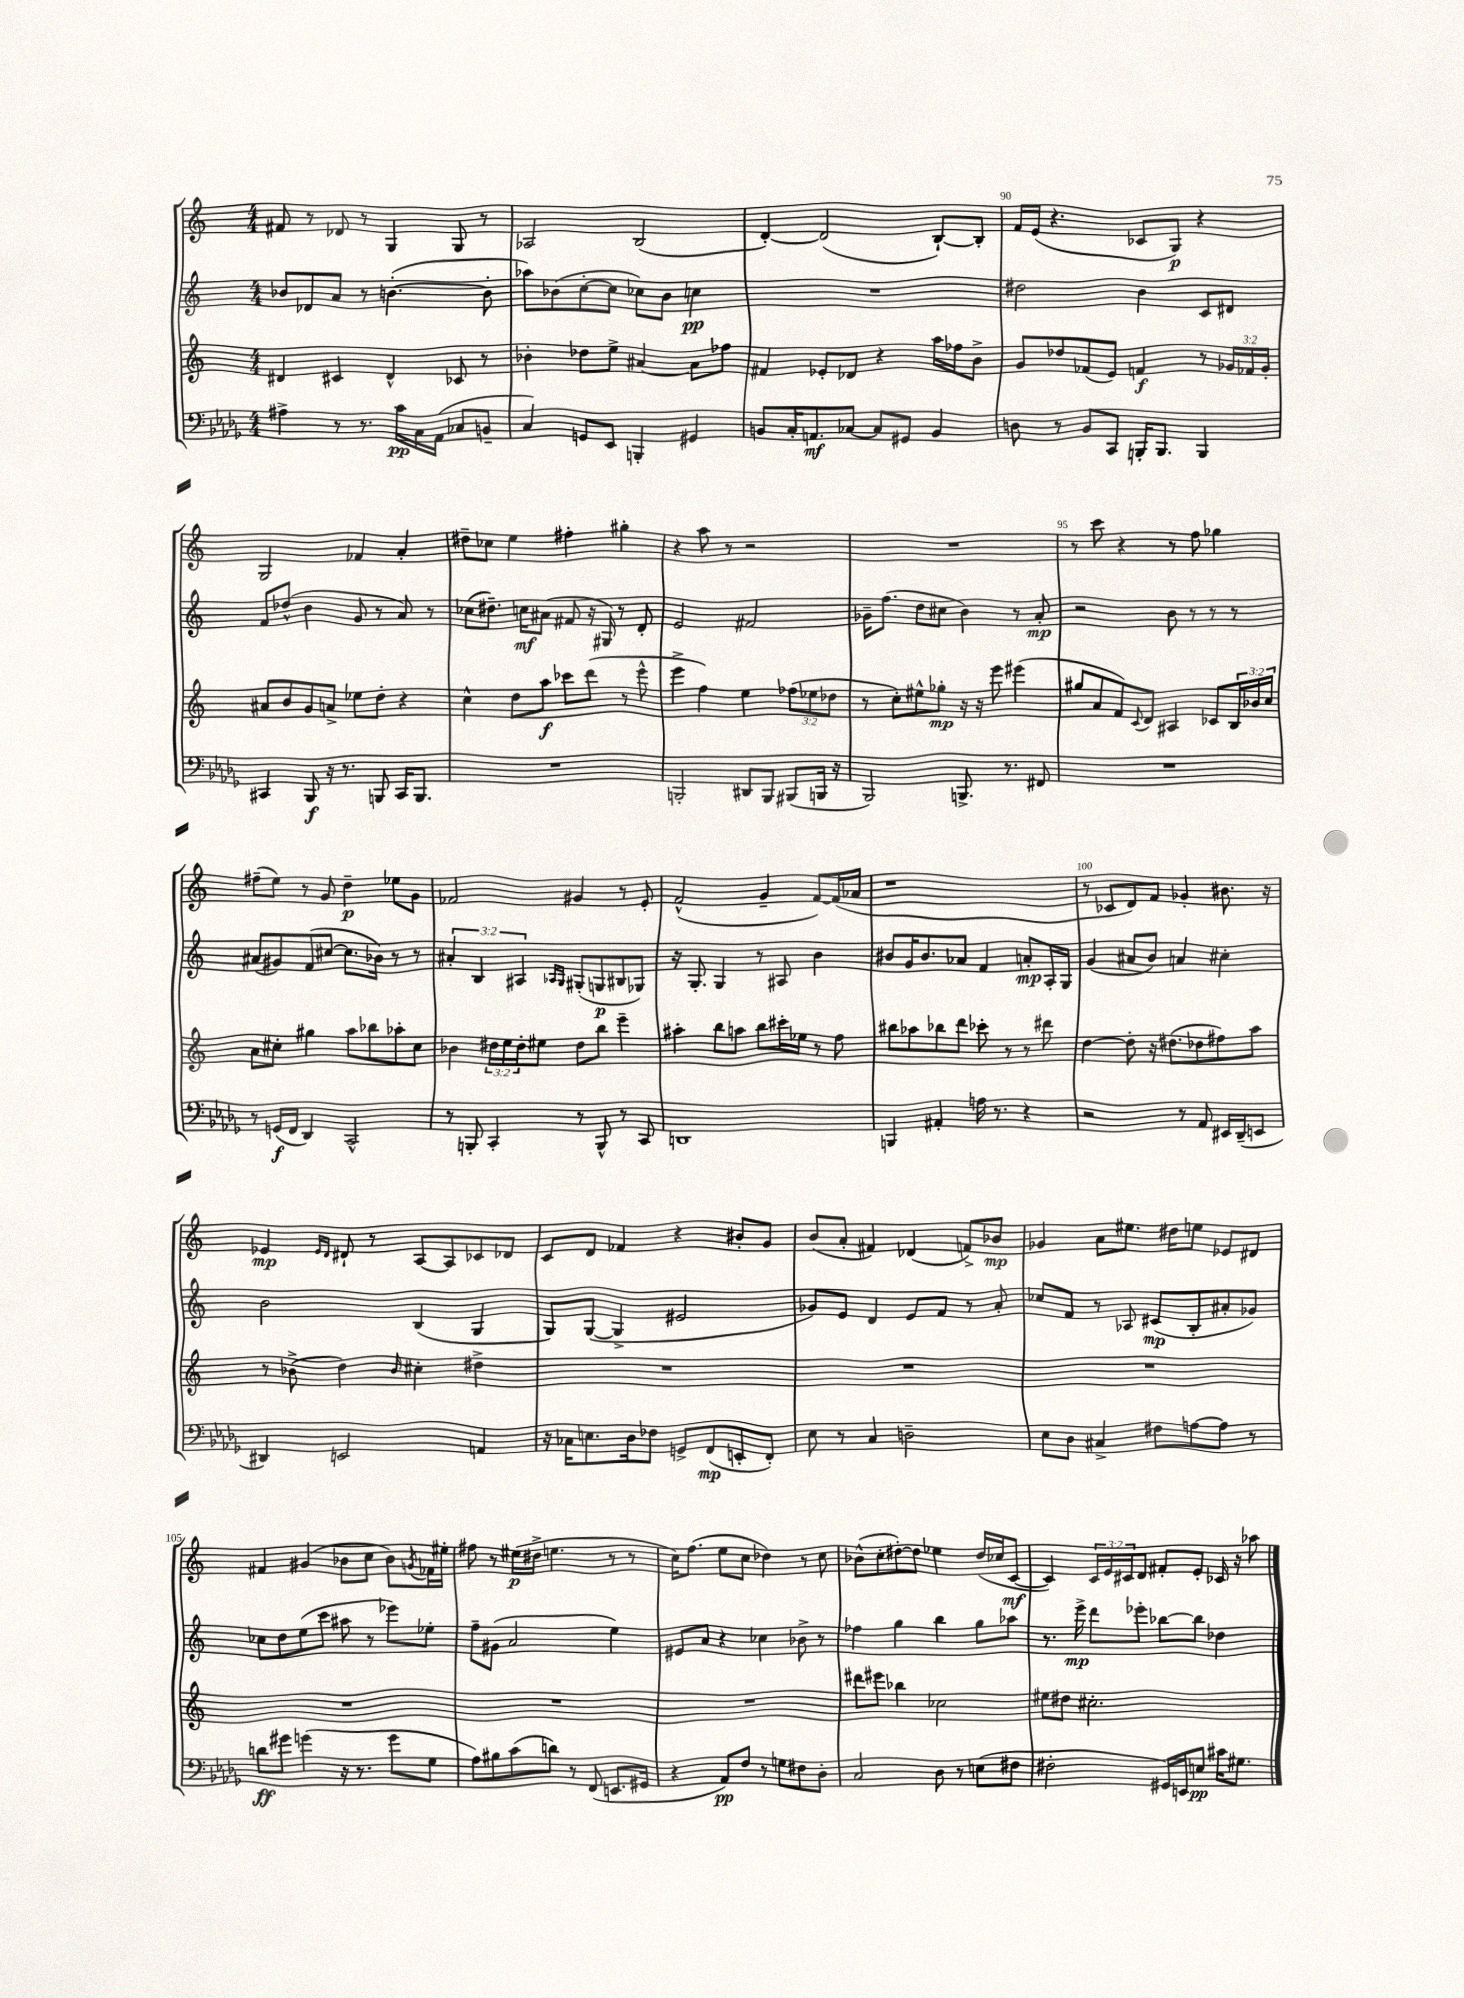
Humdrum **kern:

**kern	**dynam	**kern	**dynam	**kern	**dynam	**kern	**dynam
*part4	*part4	*part3	*part3	*part2	*part2	*part1	*part1
*staff4	*staff4	*staff3	*staff3	*staff2	*staff2	*staff1	*staff1
*clefF4	*	*clefG2	*	*clefG2	*	*clefG2	*
*k[b-e-a-d-g-]	*	*k[]	*	*k[]	*	*k[]	*
*M4/4	*	*M4/4	*	*M4/4	*	*M4/4	*
=87	=87	=87	=87	=87	=87	=87	=87
4A#X^\	.	4d#X/	.	8b-X/L	.	8f#X/	.
.	.	.	.	8d-X/	.	8r	.
8r	.	4c#X/	.	8a/J	.	8d-X/	.
8.r	.	.	.	8r	.	8r	.
.	.	4d#^^/	.	([4.bn'\	.	4G/	.
16c\LL	pp	.	.	.	.	.	.
16C\	.	.	.	.	.	.	.
(16AA-\JJ	.	.	.	.	.	.	.
8C-X/L	.	8c-X/	.	.	.	8G/	.
8BBn~/J	.	8r	.	8b'\]	.	8r	.
=88	=88	=88	=88	=88	=88	=88	=88
4C/)	.	4b-X'\	.	8aa-X\L)	.	2A-X/	.
.	.	.	.	(8b-X\	.	.	.
8GGn/L	.	8dd-X\L	.	[8cc'\	.	.	.
8EE-/J	.	8ee^\J	.	8cc\J]	.	.	.
4BBBn'/	.	[4a#X/	.	8cc-X\L)	.	(2B/	.
.	.	.	.	8b-\J	.	.	.
4GG#X/	.	8a#\L]	.	4ccn\	pp	.	.
.	.	8ff-X\J	.	.	.	.	.
=89	=89	=89	=89	=89	=89	=89	=89
8BBn/L	.	4f#X/	.	1r	.	[4d'/)	.
16C'/K	.	.	.	.	.	.	.
8.AAn/	mf	.	.	.	.	.	.
.	.	8e-X'/L	.	.	.	(2d/]	.
[8C-X/J	.	8d-X/J	.	.	.	.	.
8C-/L]	.	4r	.	.	.	.	.
8GG#X/J	.	.	.	.	.	.	.
4BB/	.	16aa\LL	.	.	.	[8B`/L)	.
.	.	16ff-X\J	.	.	.	.	.
.	.	8b^\J	.	.	.	8B'/J]	.
=90	=90	=90	=90	=90	=90	=90	=90
8Dn\	.	8g/L	.	2dd#X\	.	16f/LL	.
.	.	.	.	.	.	(16e/JJ	.
8r	.	8dd-X/	.	.	.	4.r	.
8BB-/L	.	(8f-X/	.	.	.	.	.
8CC/J	.	8e/J)	.	.	.	.	.
16BBBn'/KL	.	4fn/	f	4b\	.	8c-X/L	.
8.BBB/J	.	.	.	.	.	.	.
.	.	.	.	.	.	8G/J)	p
4BBB/	.	8r	.	8c/L	.	4r	.
.	.	24g-X/LL	.	8d#X/J	.	.	.
.	.	24f-X/	.	.	.	.	.
.	.	24g-'/JJ	.	.	.	.	.
!!LO:LB:g=z
=91	=91	=91	=91	=91	=91	=91	=91
4CC#X/	.	8a#X/L	.	8f/L	.	2G/	.
.	.	8b/	.	(8dd-X^^/J	.	.	.
8BBB-/	f	8g/	.	4b\	.	.	.
16r	.	8an^/J	.	.	.	.	.
8.r	.	.	.	.	.	.	.
.	.	8ee-X\L	.	8g/	.	4f-X/	.
8BBBn/	.	8dd'\J	.	8r	.	.	.
16CC#/KL	.	4r	.	8a/)	.	4a'/	.
8.BBB/J	.	.	.	.	.	.	.
.	.	.	.	8r	.	.	.
=92	=92	=92	=92	=92	=92	=92	=92
1r	.	4cc^^\	.	(8cc-X\L	.	8dd#X~\L	.
.	.	.	.	8.dd#X~\J)	.	8cc-X\J	.
.	.	8dd\L	.	.	.	4ee\	.
.	.	.	.	16ccn\KL	mf	.	.
.	.	8aa\J	f	(8a#X\J	.	.	.
.	.	8ccc-X\L	.	8f#X/	.	4ff#X'\	.
.	.	(8ddd\J	.	16r	.	.	.
.	.	.	.	16G#X/)	.	.	.
.	.	8r	.	8r	.	4gg#X'\	.
.	.	8eee^^\	.	8d'/	.	.	.
=93	=93	=93	=93	=93	=93	=93	=93
2BBBn'/	.	4eee^\	.	2e/	.	4r	.
.	.	4ff\)	.	.	.	8aa\	.
.	.	.	.	.	.	8r	.
8DD#X/L	.	4ee\	.	2f#X/	.	2r	.
8BBB/J	.	.	.	.	.	.	.
(8BBB#X/L	.	(12ff-X\L	.	.	.	.	.
.	.	12ee-X\	.	.	.	.	.
16BBBn/Jk	.	.	.	.	.	.	.
.	.	12dd-X\J	.	.	.	.	.
16r	.	.	.	.	.	.	.
=94	=94	=94	=94	=94	=94	=94	=94
2BBB-/)	.	8r	.	16g-X~\KL	.	1r	.
.	.	.	.	(8.ff\J	.	.	.
.	.	8cc'\L)	.	.	.	.	.
.	.	8ee#X^^\	.	8dd\L	.	.	.
.	.	8gg-X'\J	mp	8cc#X\J	.	.	.
8.BBBn^/	.	16r	.	4b\)	.	.	.
.	.	16r	.	.	.	.	.
.	.	8eee\	.	.	.	.	.
8.r	.	.	.	.	.	.	.
.	.	(4eee#X\	.	8r	.	.	.
8FF#X/	.	.	.	8a'/	mp	.	.
=95	=95	=95	=95	=95	=95	=95	=95
1r	.	8gg#X/L	.	2r	.	8r	.
.	.	8a/	.	.	.	8ccc\	.
.	.	8f/)	.	.	.	4r	.
.	.	8qqc/	.	.	.	.	.
.	.	8d/J	.	.	.	.	.
.	.	4A#X/	.	8b\	.	8r	.
.	.	.	.	8r	.	8ff\	.
.	.	8c-X/L	.	8r	.	4gg-X\	.
.	.	24B/L	.	8r	.	.	.
.	.	24b-X/	.	.	.	.	.
.	.	24cc/JJ	.	.	.	.	.
!!LO:LB:g=z
=96	=96	=96	=96	=96	=96	=96	=96
8r	.	8a\L	.	(8a#X/L	.	(8ff#X~\L	.
(16GGn/LL	f	8cc#X'\J	.	8g#X/)	.	8ee\J)	.
16FF/JJ	.	.	.	.	.	.	.
4DD-/)	.	4gg#X\	.	(8f/	.	8r	.
.	.	.	.	[8cc#X/J	.	8g/	.
2CC^^/	.	8aa\L	.	8.cc#\L]	.	4dd~\	p
.	.	8bb-X\	.	.	.	.	.
.	.	.	.	16b-X\Jk)	.	.	.
.	.	8aa-X'\	.	8r	.	8ee-X\L	.
.	.	8cc#\J	.	8r	.	8g\J	.
=97	=97	=97	=97	=97	=97	=97	=97
8r	.	4b-X\	.	6a#X'/	.	2f-X/	.
8BBBn'/	.	.	.	.	.	.	.
.	.	.	.	6B/	.	.	.
4CC'/	.	24dd#X\LL	.	.	.	.	.
.	.	24ee\	.	.	.	.	.
.	.	24dd#'\J	.	6A#X/	.	.	.
.	.	8ee#X\J	.	.	.	.	.
.	.	.	.	16qqA-X/LL	.	.	.
.	.	.	.	16qqG/JJ	.	.	.
8r	.	8dd#\L	.	(8G#X'/L	.	4g#X/	.
8BBB^^/	.	8bb\J	.	8Gn/	p	.	.
8r	.	4eee~\	.	8B#X/	.	8r	.
8CC/	.	.	.	8G-X/J)	.	8e'/	.
=98	=98	=98	=98	=98	=98	=98	=98
1DDn	.	4aa#X'\	.	16r	.	(2f^^/	.
.	.	.	.	8.G'/	.	.	.
.	.	8bb\L	.	4G/	.	.	.
.	.	8aan\J	.	.	.	.	.
.	.	8bb\L	.	8r	.	4g~/	.
.	.	16ccc#X'\L	.	8A#X/	.	.	.
.	.	16ee-X\JJ	.	.	.	.	.
.	.	8r	.	4b\	.	[8f/L)	.
.	.	8ff\	.	.	.	(16f/L]	.
.	.	.	.	.	.	16a-X/JJ	.
=99	=99	=99	=99	=99	=99	=99	=99
4BBBn/	.	8bb#X\L	.	8b#X/L	.	1r	.
.	.	8aa-X\	.	16g/K	.	.	.
.	.	.	.	8.b#/	.	.	.
4AA#X'/	.	8bb-X\	.	.	.	.	.
.	.	8ddd\J	.	8a-X/J	.	.	.
16An\	.	8ccc-X'\	.	4f/	.	.	.
8.r	.	.	.	.	.	.	.
.	.	8r	.	.	.	.	.
4r	.	8r	.	8an'/L	mp	.	.
.	.	8ddd#X\	.	16A'/L	.	.	.
.	.	.	.	16G/JJ	.	.	.
=100	=100	=100	=100	=100	=100	=100	=100
2r	.	[4dd\	.	(4g/	.	8r	.
.	.	.	.	.	.	8c-X/L	.
.	.	8dd'\]	.	8a#X/L	.	8d/)	.
.	.	16r	.	8b/J)	.	8f/J	.
.	.	(8.dd#X\L	.	.	.	.	.
8r	.	.	.	4an/	.	4g-X'/	.
8AA-/	.	8dd-X\	.	.	.	.	.
16EE#X/LL	.	8ff#X\)	.	4cc#X'\	.	8.b#X\	.
(16DD-~/J	.	.	.	.	.	.	.
8EEn/J	.	8aa\J	.	.	.	.	.
.	.	.	.	.	.	16r	.
!!LO:LB:g=z
=101	=101	=101	=101	=101	=101	=101	=101
4DD#X/)	.	8r	.	2b\	.	4e-X/	mp
.	.	(8b-X^\	.	.	.	.	.
.	.	.	.	.	.	16qqe-/LL	.
.	.	.	.	.	.	16qqd/JJ	.
2EEn/	.	4dd\)	.	.	.	8d#X`/	.
.	.	.	.	.	.	8r	.
.	.	16qqb-/	.	.	.	.	.
.	.	4cc#X'\	.	(4B/	.	[8A/L	.
.	.	.	.	.	.	8A/]	.
4AAn/	.	4dd#X^\	.	4G/	.	8c-X/	.
.	.	.	.	.	.	8d-X/J	.
=102	=102	=102	=102	=102	=102	=102	=102
16r	.	1r	.	8G/L)	.	8c/L	.
16C-X\KL	.	.	.	.	.	.	.
8.En\	.	.	.	([8G/J	.	8d/J	.
.	.	.	.	4G^/]	.	4f-X/	.
16D-\k	.	.	.	.	.	.	.
8F-X\J	.	.	.	.	.	.	.
8GGn^/L	.	.	.	2e#X/	.	4r	.
(8FF/	mp	.	.	.	.	.	.
8EEn'/	.	.	.	.	.	8b#X'/L	.
8FF'/J)	.	.	.	.	.	8g/J	.
=103	=103	=103	=103	=103	=103	=103	=103
8E-\	.	1r	.	8g-X/L)	.	(8b/L	.
8r	.	.	.	8e/J	.	8a'/J	.
4C/	.	.	.	4d/	.	4f#X/)	.
2Dn~\	.	.	.	8e/L	.	(4d-X/	.
.	.	.	.	8f/J	.	.	.
.	.	.	.	8r	.	8fn^/L)	.
.	.	.	.	8a'/	.	8b-X/J	mp
=104	=104	=104	=104	=104	=104	=104	=104
8E-\L	.	1r	.	8cc-X/L	.	4g-X/	.
8D-\J	.	.	.	8f/J	.	.	.
4C#X^/	.	.	.	8r	.	8a\L	.
.	.	.	.	8A-X/	.	8.ee#X\J	.
8F#X\L	.	.	.	(8c#X/L	mp	.	.
.	.	.	.	.	.	16dd#X\KL	.
[8An\	.	.	.	8B'/	.	8een\J	.
8A\J]	.	.	.	8a#X'/	.	8e-X/L	.
8r	.	.	.	8g-X/J)	.	8d#X/J	.
!!LO:LB:g=z
=105	=105	=105	=105	=105	=105	=105	=105
8dn\L	ff	1r	.	8cc-X\L	.	4f#X/	.
8g#X\J	.	.	.	8dd\	.	.	.
(4gn\	.	.	.	(8ee\	.	(4g#X/	.
.	.	.	.	8ccc\J	.	.	.
16r	.	.	.	8aa#X\	.	8b-X\L	.
8.r	.	.	.	.	.	.	.
.	.	.	.	8r	.	8cc\J	.
8g\L	.	.	.	8eee-X\L)	.	8b-\L)	.
.	.	.	.	.	.	8qgn/	.
8G-\J	.	.	.	8ee-X'\J	.	16f-X\L	.
.	.	.	.	.	.	16ee#X'\JJ	.
=106	=106	=106	=106	=106	=106	=106	=106
8A-\L)	.	1r	.	8ff~\L	.	8ff#X\	.
8B#X\	.	.	.	(8g#X\J	.	8r	.
(8c\	.	.	.	2a/	.	(16ee#X\LL	p
.	.	.	.	.	.	16dd#X^\JJ	.
8dn\J)	.	.	.	.	.	4.een\	.
8r	.	.	.	.	.	.	.
(8FF/	.	.	.	.	.	.	.
8.EEn/L	.	.	.	4ee\)	.	8r	.
.	.	.	.	.	.	8r	.
16GG#X/Jk	.	.	.	.	.	.	.
=107	=107	=107	=107	=107	=107	=107	=107
4r	.	1r	.	8e#X/L	.	16cc\KL)	.
.	.	.	.	.	.	(8.ff\J	.
.	.	.	.	8a/J	.	.	.
8AA-/L)	pp	.	.	4r	.	8ee\L	.
8F/J	.	.	.	.	.	8cc\J	.
8r	.	.	.	4cc-X\	.	4dd-X\)	.
8Gn\L	.	.	.	.	.	.	.
8F#X\	.	.	.	8b-X^\	.	8r	.
8D-'\J	.	.	.	8r	.	8cc\	.
=108	=108	=108	=108	=108	=108	=108	=108
2C/	.	8ddd#X\L	.	4ff-X\	.	(8b-X^^\L	.
.	.	8eee#X\J	.	.	.	8cc'\	.
.	.	4bb-X\	.	4gg\	.	[8dd#X'\)	.
.	.	.	.	.	.	8dd#\J]	.
8D-\	.	2cc-X\	.	4bb\	.	4ee-X\	.
8r	.	.	.	.	.	.	.
(8En\L	.	.	.	8gg\L	.	(16dd#/LL	.
.	.	.	.	.	.	16cc-X/J	.
8F#X\J	.	.	.	8aa-X\J	.	[8c/J	mf
=109	=109	=109	=109	=109	=109	=109	=109
2F#X'\	.	8ee#X\L	.	8.r	.	4c/])	.
.	.	8dd#X\J	.	.	.	.	.
.	.	.	.	16eee^\	mp	.	.
.	.	2.cc#X'\	.	8ddd\L	.	24c/LL	.
.	.	.	.	.	.	24e/	.
.	.	.	.	.	.	24c#X/J	.
.	.	.	.	8eee-X'\J	.	8d/J	.
16GG#X/LL)	.	.	.	[8bb-X\L	.	8f#X'/L	.
16EEn/J	.	.	.	.	.	.	.
8En/J	pp	.	.	8bb-\J]	.	8e'/J	.
16c#X\KL	.	.	.	4dd-X\	.	16c-X/	.
8.G#X\J	.	.	.	.	.	16r	.
.	.	.	.	.	.	8aa-X\	.
==	==	==	==	==	==	==	==
*-	*-	*-	*-	*-	*-	*-	*-
